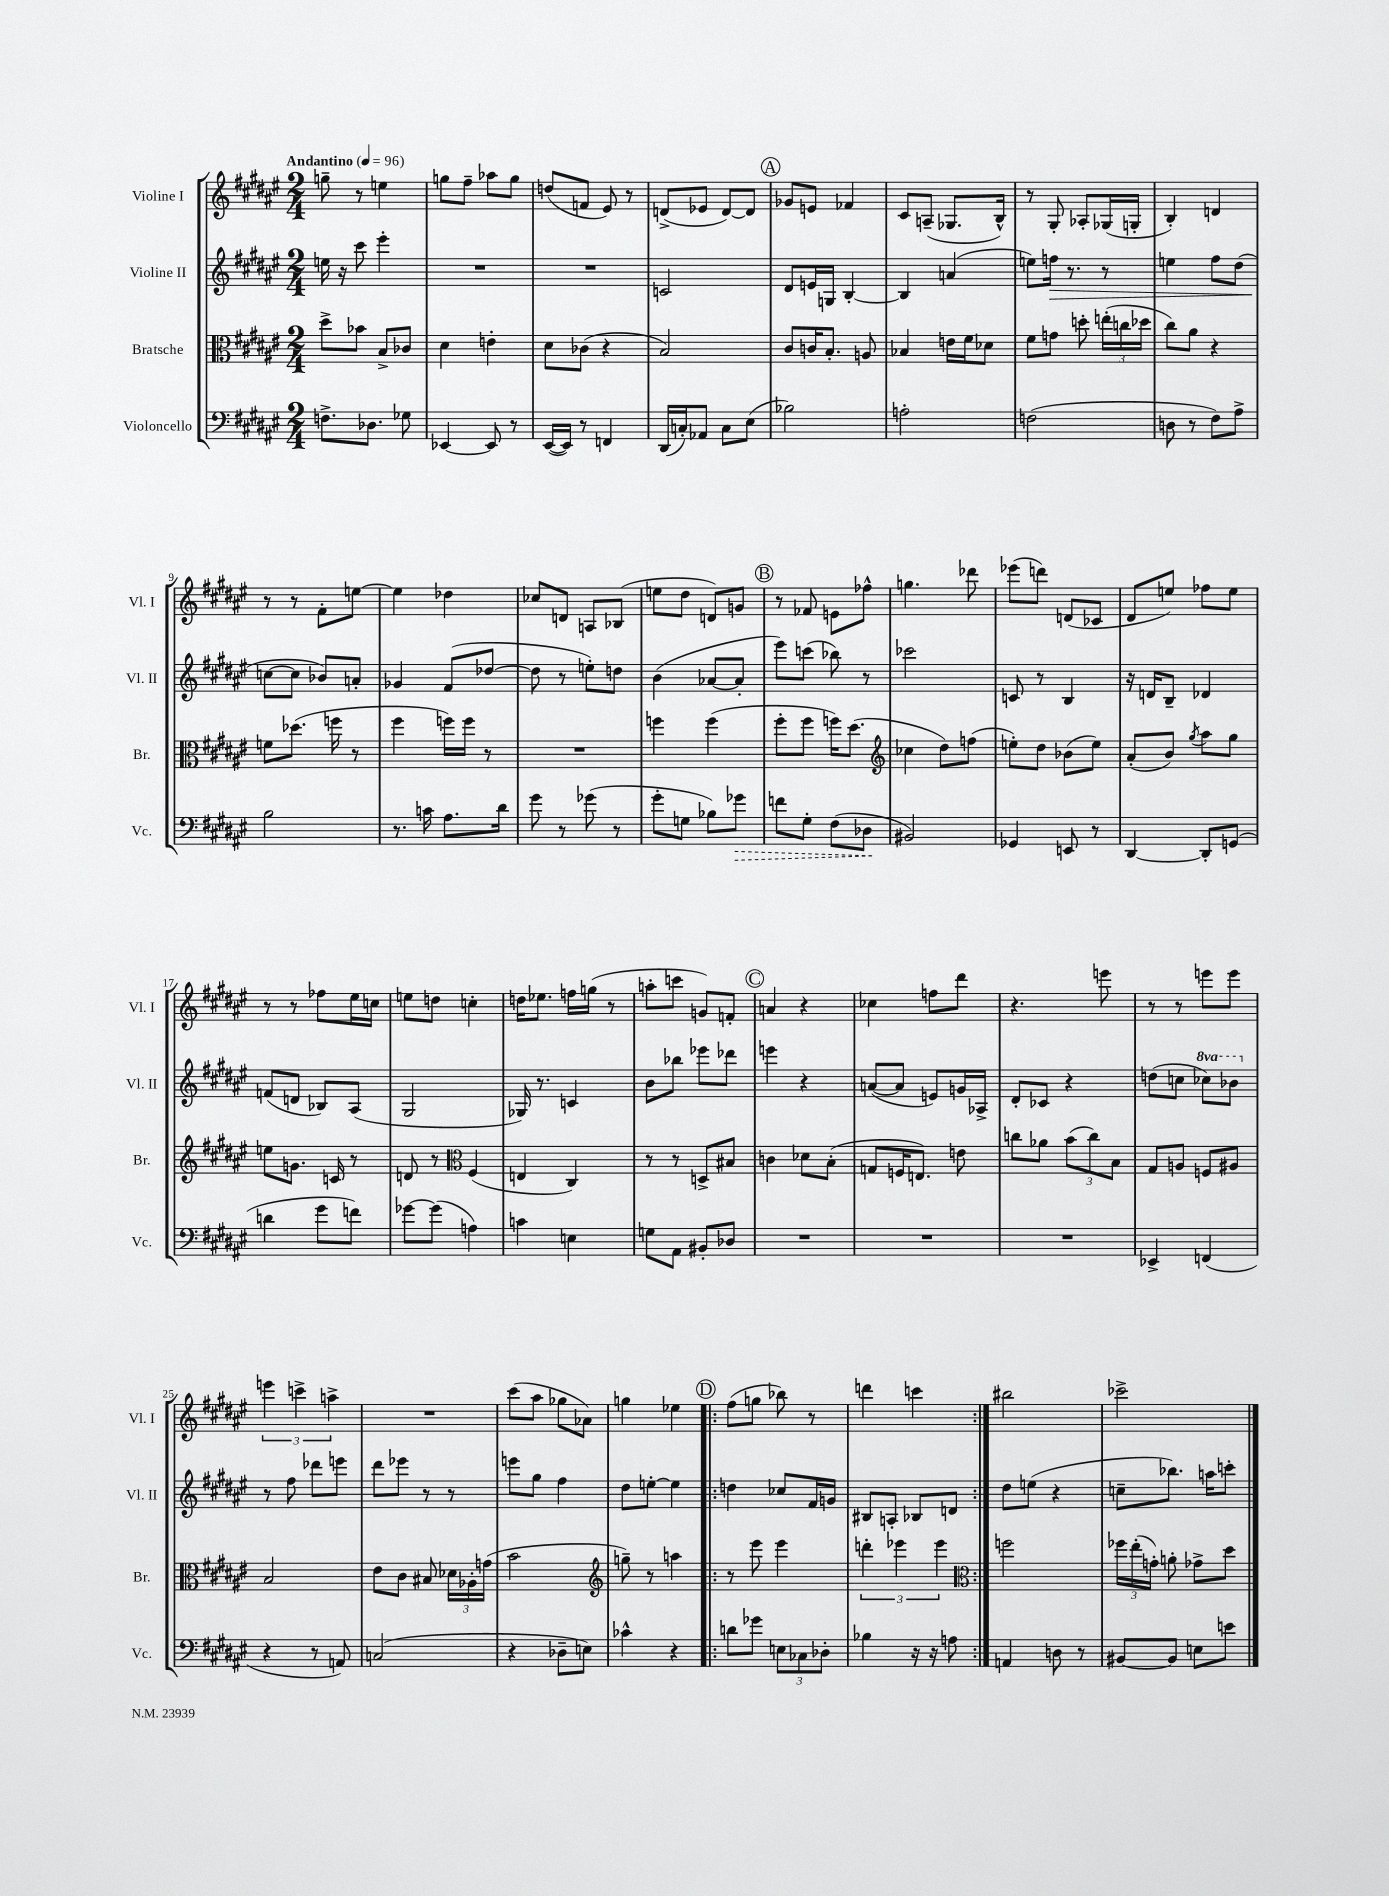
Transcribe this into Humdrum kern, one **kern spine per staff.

**kern	**dynam	**kern	**kern	**dynam	**kern
*part4	*part4	*part3	*part2	*part2	*part1
*staff4	*staff4	*staff3	*staff2	*staff2	*staff1
*I"Violoncello	*	*I"Bratsche	*I"Violine II	*	*I"Violine I
*I'Vc.	*	*I'Br.	*I'Vl. II	*	*I'Vl. I
*clefF4	*	*clefC3	*clefG2	*	*clefG2
*k[f#c#g#d#a#e#]	*	*k[f#c#g#d#a#e#]	*k[f#c#g#d#a#e#]	*	*k[f#c#g#d#a#e#]
*M2/4	*	*M2/4	*M2/4	*	*M2/4
*MM96	*	*MM96	*MM96	*	*MM96
=1	=1	=1	=1	=1	=1
!	!	!	!	!	!LO:TX:a:B:t=Andantino
8.Fn^\L	.	8dd#^\L	16een\	.	8ggn~\
.	.	.	16r	.	.
.	.	8b-X\J	8ccc#\	.	8r
8.D-X\J	.	.	.	.	.
.	.	8B^/L	4eee#'\	.	4een\
8G-X\	.	8c-X/J	.	.	.
=2	=2	=2	=2	=2	=2
[4EE-X/	.	4d#\	2r	.	8ggn\L
.	.	.	.	.	8ff#~\J
8EE-/]	.	4en'\	.	.	8aa-X\L
8r	.	.	.	.	8gg\J
=3	=3	=3	=3	=3	=3
([16EE#/LL	.	8d#\L	2r	.	(8ddn/L
16EE#/JJ])	.	.	.	.	.
8r	.	(8c-X\J	.	.	8fn/J
4FFn/	.	4r	.	.	8e#/)
.	.	.	.	.	8r
=4	=4	=4	=4	=4	=4
(16DD#/LL	.	2B/)	2cn/	.	(8dn^/L
16Cn'/J)	.	.	.	.	.
8AA-X/J	.	.	.	.	8e-X/J
8C\L	.	.	.	.	[8d/L)
(8E#\J	.	.	.	.	8d/J]
!!LO:REH:place=s1:t=A
=5	=5	=5	=5	=5	=5
2B-X\)	.	8c#/L	8d#/L	.	8g-X/L
.	.	16cn/K	16en/L	.	8en/J
.	.	8.B'/J	16Gn/JJ	.	.
.	.	.	[4B'/	.	4f-X/
.	.	8An/	.	.	.
=6	=6	=6	=6	=6	=6
2An'\	.	4B-X/	4B/]	.	8c#/L
.	.	.	.	.	(8An~/J
.	.	16en\LL	(4an/	.	8.G-X/L
.	.	16f#\J	.	.	.
.	.	8d-X\J	.	.	.
.	.	.	.	.	16B^^/Jk)
=7	=7	=7	=7	=7	=7
(2Fn\	.	8f#\L	8een\L)	.	8r
!	!	!	!	!LO:HP:b	!
.	.	8gn\J	16ffn\Jk	>	8G#'/
.	.	.	8.r	.	.
.	.	8ddn'\	.	.	8A-X'/L
.	.	(24een'\LL	8r	.	(16G-X/L
.	.	24ccn\	.	.	.
.	.	.	.	.	16Gn'/JJ
.	.	24dd-X\JJ	.	.	.
=8	=8	=8	=8	=8	=8
8Dn\	.	8cc#\L)	4een\	.	4B'/)
8r	.	8a#\J	.	.	.
8F#\L)	.	4r	8ff#\L	.	4dn/
8A#^\J	.	.	(8dd#\J	.	.
!!LO:LB:g=z
=9	=9	=9	=9	=9	=9
2B\	.	8fn\L	[8ccn\L	.	8r
.	.	(8.dd-X\J	8cc\J]	]	8r
.	.	.	8b-X/L)	.	8f#'\L
.	.	16ffn\	.	.	.
.	.	8r	8an'/J	.	[8een\J
=10	=10	=10	=10	=10	=10
8.r	.	4ff#\	4g-X/	.	4ee\]
16cn\	.	.	.	.	.
8.A#\L	.	16ffn\LL)	(8f#/L	.	4dd-X\
.	.	16ff\JJ	.	.	.
.	.	8r	[8dd-X/J	.	.
16d#\Jk	.	.	.	.	.
=11	=11	=11	=11	=11	=11
8g#\	.	2r	8dd-\]	.	8cc-X/L
8r	.	.	8r	.	8dn/J
(8g-X\	.	.	8een'\L)	.	8An/L
8r	.	.	8ddn\J	.	(8B-X/J
=12	=12	=12	=12	=12	=12
8g#'\L	.	4ffn\	(4b\	.	8een\L
8Gn\J	.	.	.	.	8dd#\J
8B-X\L)	.	(4ff\	[8a-X/L	.	8dn/L)
!	!LO:HP:b	!	!	!	!
8g-X\J	>	.	8a-'/J]	.	8gn/J
!!LO:REH:place=s1:t=B
=13	=13	=13	=13	=13	=13
8fn\L	.	8ff#'\L	8eee#\L)	.	8r
8G#'\J	.	8ff#\J	(8cccn\J	.	8f-X/
(8F#\L	.	16ffn\KL)	8bb-X\)	.	8en\L
.	.	(8.dd#\J	.	.	.
8D-X\J	.	.	8r	.	8ff-X^^\J
.	]	.	.	.	.
=14	=14	=14	=14	=14	=14
*	*	*clefG2	*	*	*
2BB#X/)	.	4cc-X\	2ccc-X\	.	4.ggn\
.	.	8dd#\L)	.	.	.
.	.	(8ffn\J	.	.	8ddd-X\
=15	=15	=15	=15	=15	=15
4GG-X/	.	8een'\L)	8cn/	.	(8eee-X\L
.	.	8dd#\J	8r	.	8dddn\J)
8EEn/	.	(8b-X\L	4B/	.	(8dn/L
8r	.	8ee\J)	.	.	8c-X/J
=16	=16	=16	=16	=16	=16
[4DD#/	.	(8a#'/L	16r	.	8d#/L
.	.	.	16dn/KL	.	.
.	.	8b/J)	8B~/J	.	8een/J)
.	.	8qgg#/	.	.	.
8DD#'/L]	.	8aa#\L	4d-X/	.	8ff-X\L
(8GGn/J	.	8gg#\J	.	.	8ee\J
!!LO:LB:g=z
=17	=17	=17	=17	=17	=17
4dn\	.	8een\L	(8fn/L	.	8r
.	.	8.gn\J	8dn/J	.	8r
8g#\L	.	.	8B-X/L)	.	8ff-X\L
.	.	16cn/	.	.	.
8fn\J)	.	8r	(8A#/J	.	16ee#\L
.	.	.	.	.	16ccn\JJ
=18	=18	=18	=18	=18	=18
[8g-X\L	.	8dn/	2G#/	.	8een\L
(8g-\J]	.	8r	.	.	8ddn\J
*	*	*clefC3	*	*	*
4An\)	.	(4F#/	.	.	4ccn'\
=19	=19	=19	=19	=19	=19
4cn\	.	4En/	16G-X/)	.	16ddn\KL
.	.	.	8.r	.	8.ee-X\J
4En\	.	4C#/)	4cn/	.	16ffn\LL
.	.	.	.	.	(16ggn\JJ
.	.	.	.	.	8r
=20	=20	=20	=20	=20	=20
8Gn\L	.	8r	8b\L	.	8aan'\L
8AA#\J	.	8r	8bb-X\J	.	8cccn\J
8BB#X'/L	.	8Dn^/L	8eee-X\L	.	8gn/L)
8D-X/J	.	8B#X/J	8ddd-X\J	.	8fn'/J
!!LO:REH:place=s1:t=C
=21	=21	=21	=21	=21	=21
2r	.	4cn\	4eeen\	.	4an/
.	.	8d-X\L	4r	.	4r
.	.	(8B'\J	.	.	.
=22	=22	=22	=22	=22	=22
2r	.	8Gn/L	([8an/L	.	4cc-X\
.	.	16Fn/K	8a/J]	.	.
.	.	8.En/J)	.	.	.
.	.	.	8en/L)	.	8ffn\L
.	.	8en\	16gn/L	.	8ddd#\J
.	.	.	16A-X^/JJ	.	.
=23	=23	=23	=23	=23	=23
2r	.	8ccn\L	8d#'/L	.	4.r
.	.	8a-X\J	8c-X/J	.	.
.	.	(12b\L	4r	.	.
.	.	12cc\)	.	.	.
.	.	.	.	.	8eeen\
.	.	12B\J	.	.	.
=24	=24	=24	=24	=24	=24
4EE-X^/	.	8G#/L	(8ddn\L	.	8r
.	.	8An/J	8ccn\J	.	8r
*	*	*	*8va	*	*
(4FFn/	.	8Fn/L	8ccc-X\L)	.	8eeen\L
.	.	8A#X/J	8bb-X\J	.	8eee\J
!!LO:LB:g=z
=25	=25	=25	=25	=25	=25
*	*	*	*X8va	*	*
4r	.	2B/	8r	.	6eeen\
.	.	.	8ff#\	.	.
.	.	.	.	.	6cccn^\
8r	.	.	8ddd-X\L	.	.
.	.	.	.	.	6aan^\
8AAn/)	.	.	8eeen\J	.	.
=26	=26	=26	=26	=26	=26
(2Cn/	.	8e#\L	8ddd#\L	.	2r
.	.	8c#\J	8eee-X\J	.	.
.	.	8B#X/	8r	.	.
.	.	24d-X\LL	8r	.	.
.	.	24A-X'\	.	.	.
.	.	(24gn\JJ	.	.	.
=27	=27	=27	=27	=27	=27
4r	.	2b\	8eeen\L	.	(8ccc#\L
.	.	.	8gg#\J	.	8aa#\J
8D-X~\L	.	.	4ff#\	.	8gg-X\L
8En\J)	.	.	.	.	8a-X\J)
=28	=28	=28	=28	=28	=28
*	*	*clefG2	*	*	*
4c-X^^\	.	8ggn~\)	8dd#\L	.	4ggn\
.	.	8r	[8een'\J	.	.
4r	.	4aan\	4ee\]	.	4ee-X\
!!LO:REH:place=s1:t=D
=29!|:	=29!|:	=29!|:	=29!|:	=29!|:	=29!|:
8dn\L	.	8r	4ddn\	.	(8ff#\L
8g-X\J	.	8eee#\	.	.	8ggn\J
12En\L	.	4eee#\	8cc-X/L	.	8bb-X\)
12C-X\	.	.	.	.	.
.	.	.	16f#/L	.	8r
12D-X'\J	.	.	.	.	.
.	.	.	16gn/JJ	.	.
=30	=30	=30	=30	=30	=30
4B-X\	.	6dddn'\	8B#X/L	.	4dddn\
.	.	.	8An'/J	.	.
.	.	6eee-X\	.	.	.
16r	.	.	8B-X/L	.	4cccn\
16r	.	.	.	.	.
.	.	6eee-\	.	.	.
8An\	.	.	8dn/J	.	.
=31:|!	=31:|!	=31:|!	=31:|!	=31:|!	=31:|!
*	*	*clefC3	*	*	*
4AAn/	.	2ffn\	8dd#\L	.	2bb#X\
.	.	.	(8een\J	.	.
8Dn\	.	.	4r	.	.
8r	.	.	.	.	.
=32	=32	=32	=32	=32	=32
[8BB#X/L	.	24ff-X\LL	8ccn~\L	.	2ccc-X^\
.	.	(24ee#'\	.	.	.
.	.	24gn'\JJ)	.	.	.
8BB#/J]	.	8an'\	8.bb-X\J)	.	.
8En\L	.	8g-X^\L	.	.	.
.	.	.	16aan\KL	.	.
8en\J	.	8dd#\J	8cccn'\J	.	.
==	==	==	==	==	==
*-	*-	*-	*-	*-	*-
